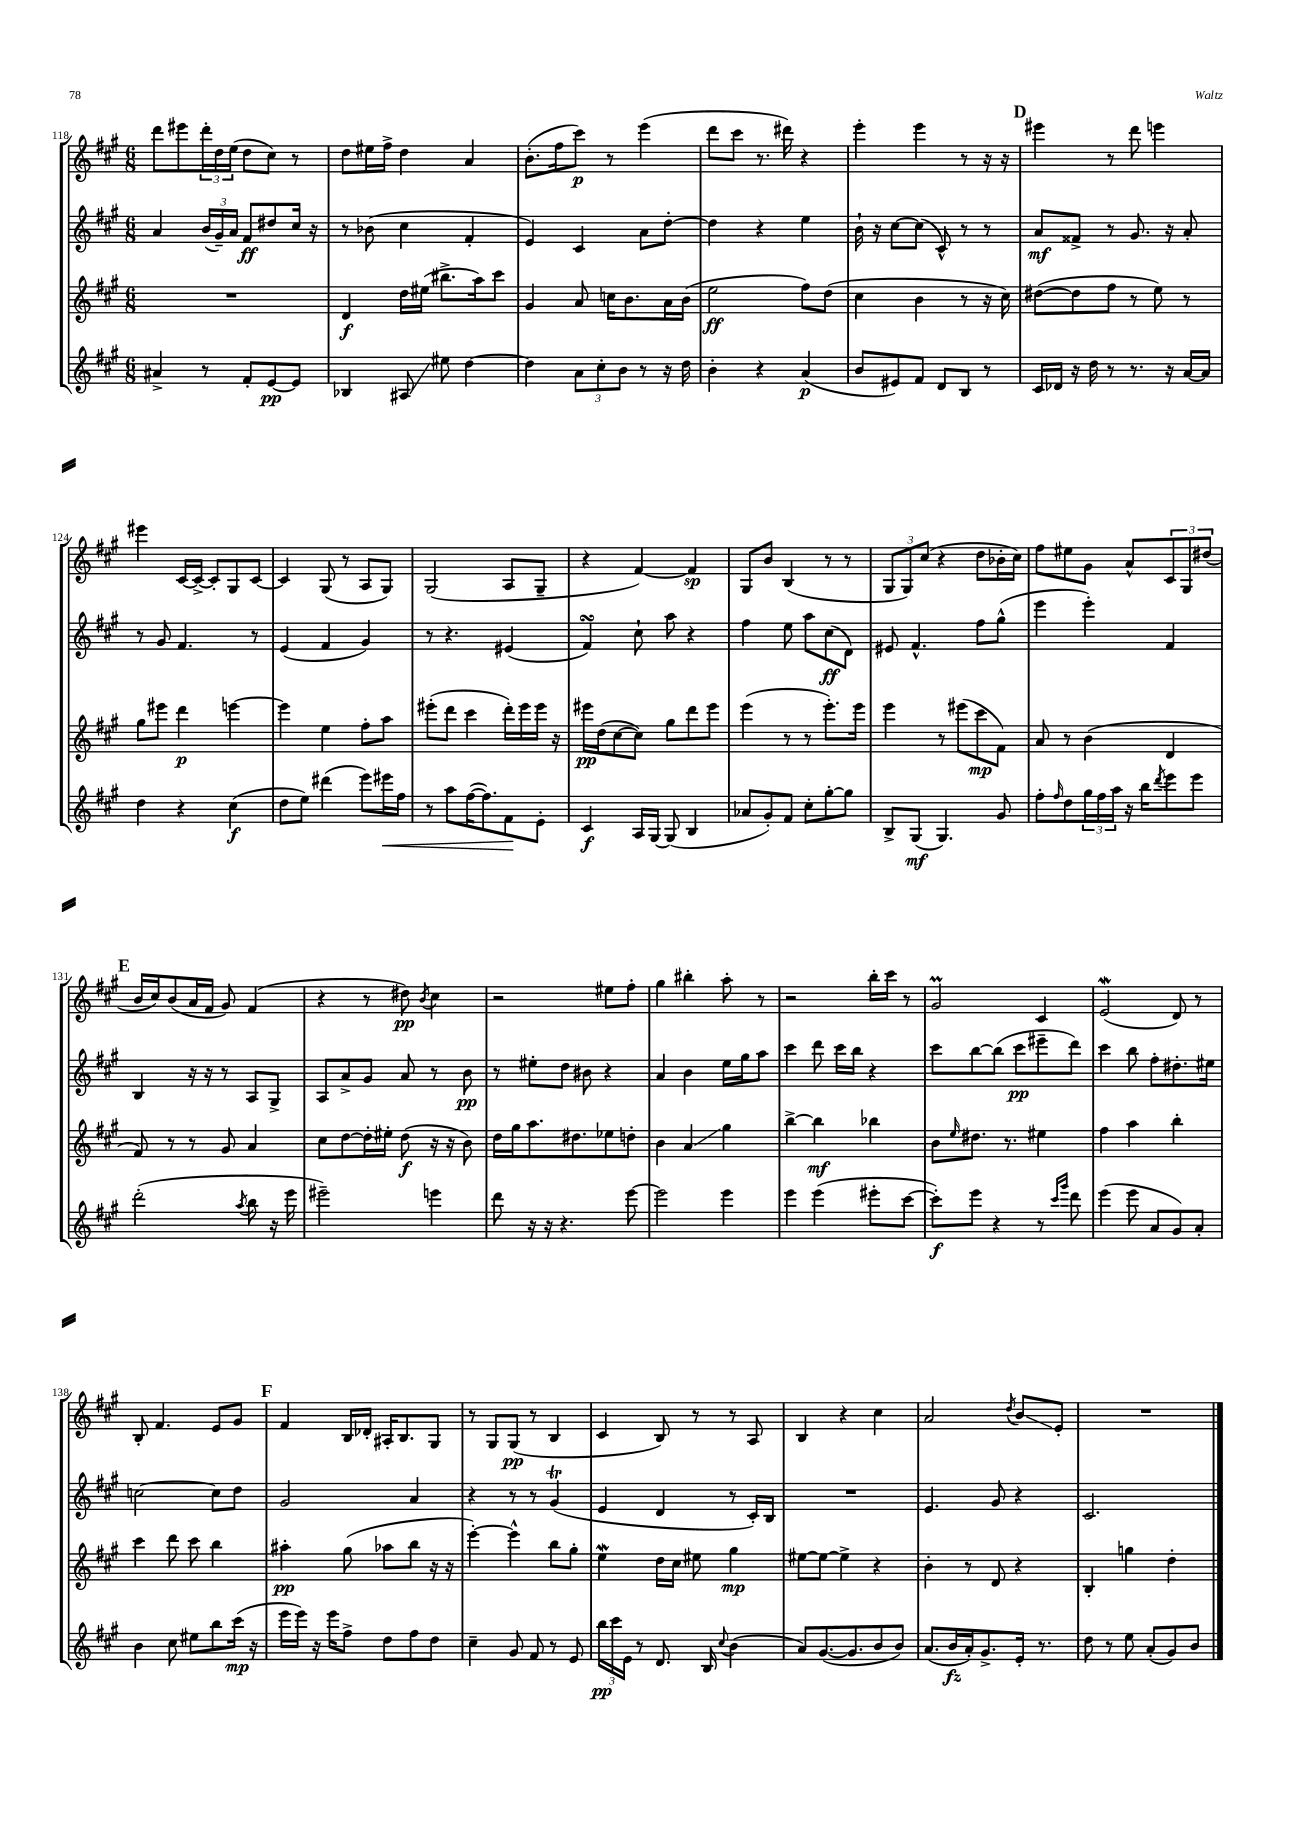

**kern	**kern	**kern	**kern
*staff4	*staff3	*staff2	*staff1
*clefG2	*clefG2	*clefG2	*clefG2
*k[f#c#g#]	*k[f#c#g#]	*k[f#c#g#]	*k[f#c#g#]
*M6/8	*M6/8	*M6/8	*M6/8
4a#^	2.r	4a	8ddd
.	.	.	8eee#
8r	.	(24b	24ddd'
.	.	24g#~)	24dd
.	.	24a	(24ee
8f#'	.	8f#	8dd
[8e	.	8dd#	8cc#)
8e]	.	16cc#	8r
.	.	16r	.
=	=	=	=
4B-	4d	8r	8dd
.	.	(8b-	16ee#
.	.	.	16ff#^
8A#	16dd	4cc#	4dd
.	(16ee#	.	.
8ee#	8.bb#^	.	.
[4dd	.	4f#'	4a
.	16aa)	.	.
.	8ccc#	.	.
=	=	=	=
4dd]	4g#	4e)	(8.b'
.	.	.	16ff#
12a	8a	4c#	8ccc#)
12cc#'	.	.	.
.	16cc	.	8r
12b	.	.	.
.	8.b	.	.
8r	.	8a	(4eee
16r	16a	[8dd'	.
16dd	(16b	.	.
=	=	=	=
4b'	2ee	4dd]	8ddd
.	.	.	8ccc#
4r	.	4r	8.r
.	.	.	16ddd#)
(4a	8ff#)	4ee	4r
.	(8dd	.	.
=	=	=	=
8b	4cc#	16b`	4eee'
.	.	16r	.
8e#)	.	[8cc#	.
8f#	4b	(8cc#]	4eee
8d	.	8c#^^)	.
8B	8r	8r	8r
8r	16r	8r	16r
.	16cc#)	.	16r
=	=	=	=
16c#	([8dd#	8a	4eee#
16d-	.	.	.
16r	8dd#]	8f##^	.
16dd	.	.	.
8r	8ff#	8r	8r
8.r	8r	8.g#	8ddd
.	8ee)	.	4eee
16r	.	16r	.
[16a	8r	8a'	.
16a]	.	.	.
=	=	=	=
4dd	8gg#	8r	4eee#
.	8eee#	8g#	.
4r	4ddd	4.f#	[16c#
.	.	.	16c#^_
.	.	.	8c#']
(4cc#	[4eee	.	8G#
.	.	8r	[8c#
=	=	=	=
8dd	4eee]	(4e	4c#]
8ee)	.	.	.
(4ddd#	4ee	4f#	(8G#
.	.	.	8r
8eee)	8ff#'	4g#)	8A
16eee#	8aa	.	8G#)
16ff#	.	.	.
=	=	=	=
8r	(8eee#'	8r	(2G#
8aa	8ddd	4.r	.
([16ff#	4ccc#	.	.
8.ff#])	.	.	.
8f#	16ddd')	(4e#	8A
.	16eee#	.	.
8e'	16eee#	.	8G#~
.	16r	.	.
=	=	=	=
4c#	16eee#	4f#)	4r
.	(16dd	.	.
.	[8cc#	.	.
16A	8cc#])	8cc#`	[4f#)
[16G#	.	.	.
(8G#]	8gg#	8aa	.
4B	8ddd	4r	4f#]
.	8eee#	.	.
=	=	=	=
8a-	(4eee	4ff#	8G#
8g#')	.	.	8b
8f#	8r	8ee	(4B
8cc#'	8r	8aa	.
[8gg#'	8.eee')	(8cc#	8r
8gg#]	.	8d)	8r
.	16eee	.	.
=	=	=	=
8B^	4eee	8e#	12G#
.	.	.	12G#)
(8G#	.	4.f#^^	.
.	.	.	(12cc#
4.G#)	8r	.	4r
.	(8eee#	.	.
.	8ccc#	8ff#	8dd
8g#	8f#)	(8gg#^^	16b-'
.	.	.	16cc#)
=	=	=	=
8ff#'	8a	4eee	8ff#
16qqff#	.	.	.
8dd	8r	.	8ee#
24gg#	(4b	4eee')	8g#
24ff#	.	.	.
24aa	.	.	.
16r	.	.	8a^^
16bb	.	.	.
8qddd	.	.	.
8eee	4d	4f#	12c#
.	.	.	12G#
8eee	.	.	.
.	.	.	(12dd#
=	=	=	=
(2ddd'	8f#)	4B	16b
.	.	.	16cc#)
.	8r	.	(8b
.	8r	16r	16a
.	.	16r	16f#
.	8g#	8r	8g#)
8qaa	.	.	.
8bb	4a	8A	(4f#
16r	.	8G#^	.
16eee	.	.	.
=	=	=	=
2eee#~)	8cc#	8A	4r
.	[8dd	8a^	.
.	16dd']	8g#	8r
.	16ee#'	.	.
.	(8dd	8a	8dd#)
.	.	.	8qb
4eee	16r	8r	4cc#
.	16r	.	.
.	8b)	8b	.
=	=	=	=
8ddd	16dd	8r	2r
.	16gg#	.	.
16r	8.aa	8ee#'	.
16r	.	.	.
4.r	.	8dd	.
.	8.dd#	.	.
.	.	8b#	.
.	8ee-	4r	8ee#
[8eee	8dd'	.	8ff#'
=	=	=	=
2eee]	4b	4a	4gg#
.	4a	4b	4bb#'
4eee	4gg#	16ee	8aa'
.	.	16gg#	.
.	.	8aa	8r
=	=	=	=
4eee	[4bb^	4ccc#	2r
(4eee	4bb]	8ddd	.
.	.	16ccc#	.
.	.	16bb	.
8eee#'	4bb-	4r	16bb'
.	.	.	16ccc#
[8ccc#	.	.	8r
=	=	=	=
8ccc#'])	8b	8ccc#	2g#
.	16qqee	.	.
8eee	8.dd#	[8bb	.
4r	.	(8bb]	.
.	8.r	.	.
.	.	8ccc#	.
8r	4ee#	8eee#~	4c#
16qqccc#	.	.	.
16qqggg#	.	.	.
8ddd	.	8ddd)	.
=	=	=	=
(4eee	4ff#	4ccc#	(2e
8eee	4aa	8bb	.
8a	.	8ff#'	.
8g#)	4bb'	8.dd#'	8d)
8a'	.	.	8r
.	.	16ee#	.
=	=	=	=
4b	4ccc#	[2cc	8B'
.	.	.	4.f#
8cc#	8ddd	.	.
8ee#	8ccc#	.	.
8bb	4bb	8cc]	8e
(16ccc#	.	8dd	8g#
16r	.	.	.
=	=	=	=
16eee	4aa#'	2g#	4f#
16eee)	.	.	.
16r	.	.	.
16eee	.	.	.
8ff#^	(8gg#	.	16B
.	.	.	16d-'
8dd	8aa-	.	16A#'
.	.	.	8.B
8ff#	8bb	4a	.
8dd	16r	.	8G#
.	16r	.	.
=	=	=	=
4cc#~	[4eee')	4r	8r
.	.	.	8G#
8g#	4eee^^]	8r	(8G#
8f#	.	8r	8r
8r	8bb	(4g#	4B
8e	8gg#'	.	.
=	=	=	=
24bb	4ee	4e	4c#
24ccc#	.	.	.
24e	.	.	.
8r	.	.	.
8.d	16dd	4d	8B)
.	16cc#	.	.
.	8ee#	.	8r
16B	.	.	.
8qqcc#	.	.	.
(4b	4gg#	8r	8r
.	.	16c#')	8A
.	.	16B	.
=	=	=	=
8a)	[8ee#	2.r	4B
([8.g#	8ee#_	.	.
.	4ee#^]	.	4r
8.g#]	.	.	.
8b	4r	.	4cc#
8b)	.	.	.
=	=	=	=
(8.a	4b'	4.e	2a
16b	.	.	.
16a')	8r	.	.
8.g#^	.	.	.
.	8d	8g#	.
.	.	.	8qdd
16e'	4r	4r	8b
8.r	.	.	.
.	.	.	8e'
=	=	=	=
8dd	4B'	2.c#	2.r
8r	.	.	.
8ee	4gg	.	.
(8a'	.	.	.
8g#)	4dd'	.	.
8b	.	.	.
==	==	==	==
*-	*-	*-	*-
